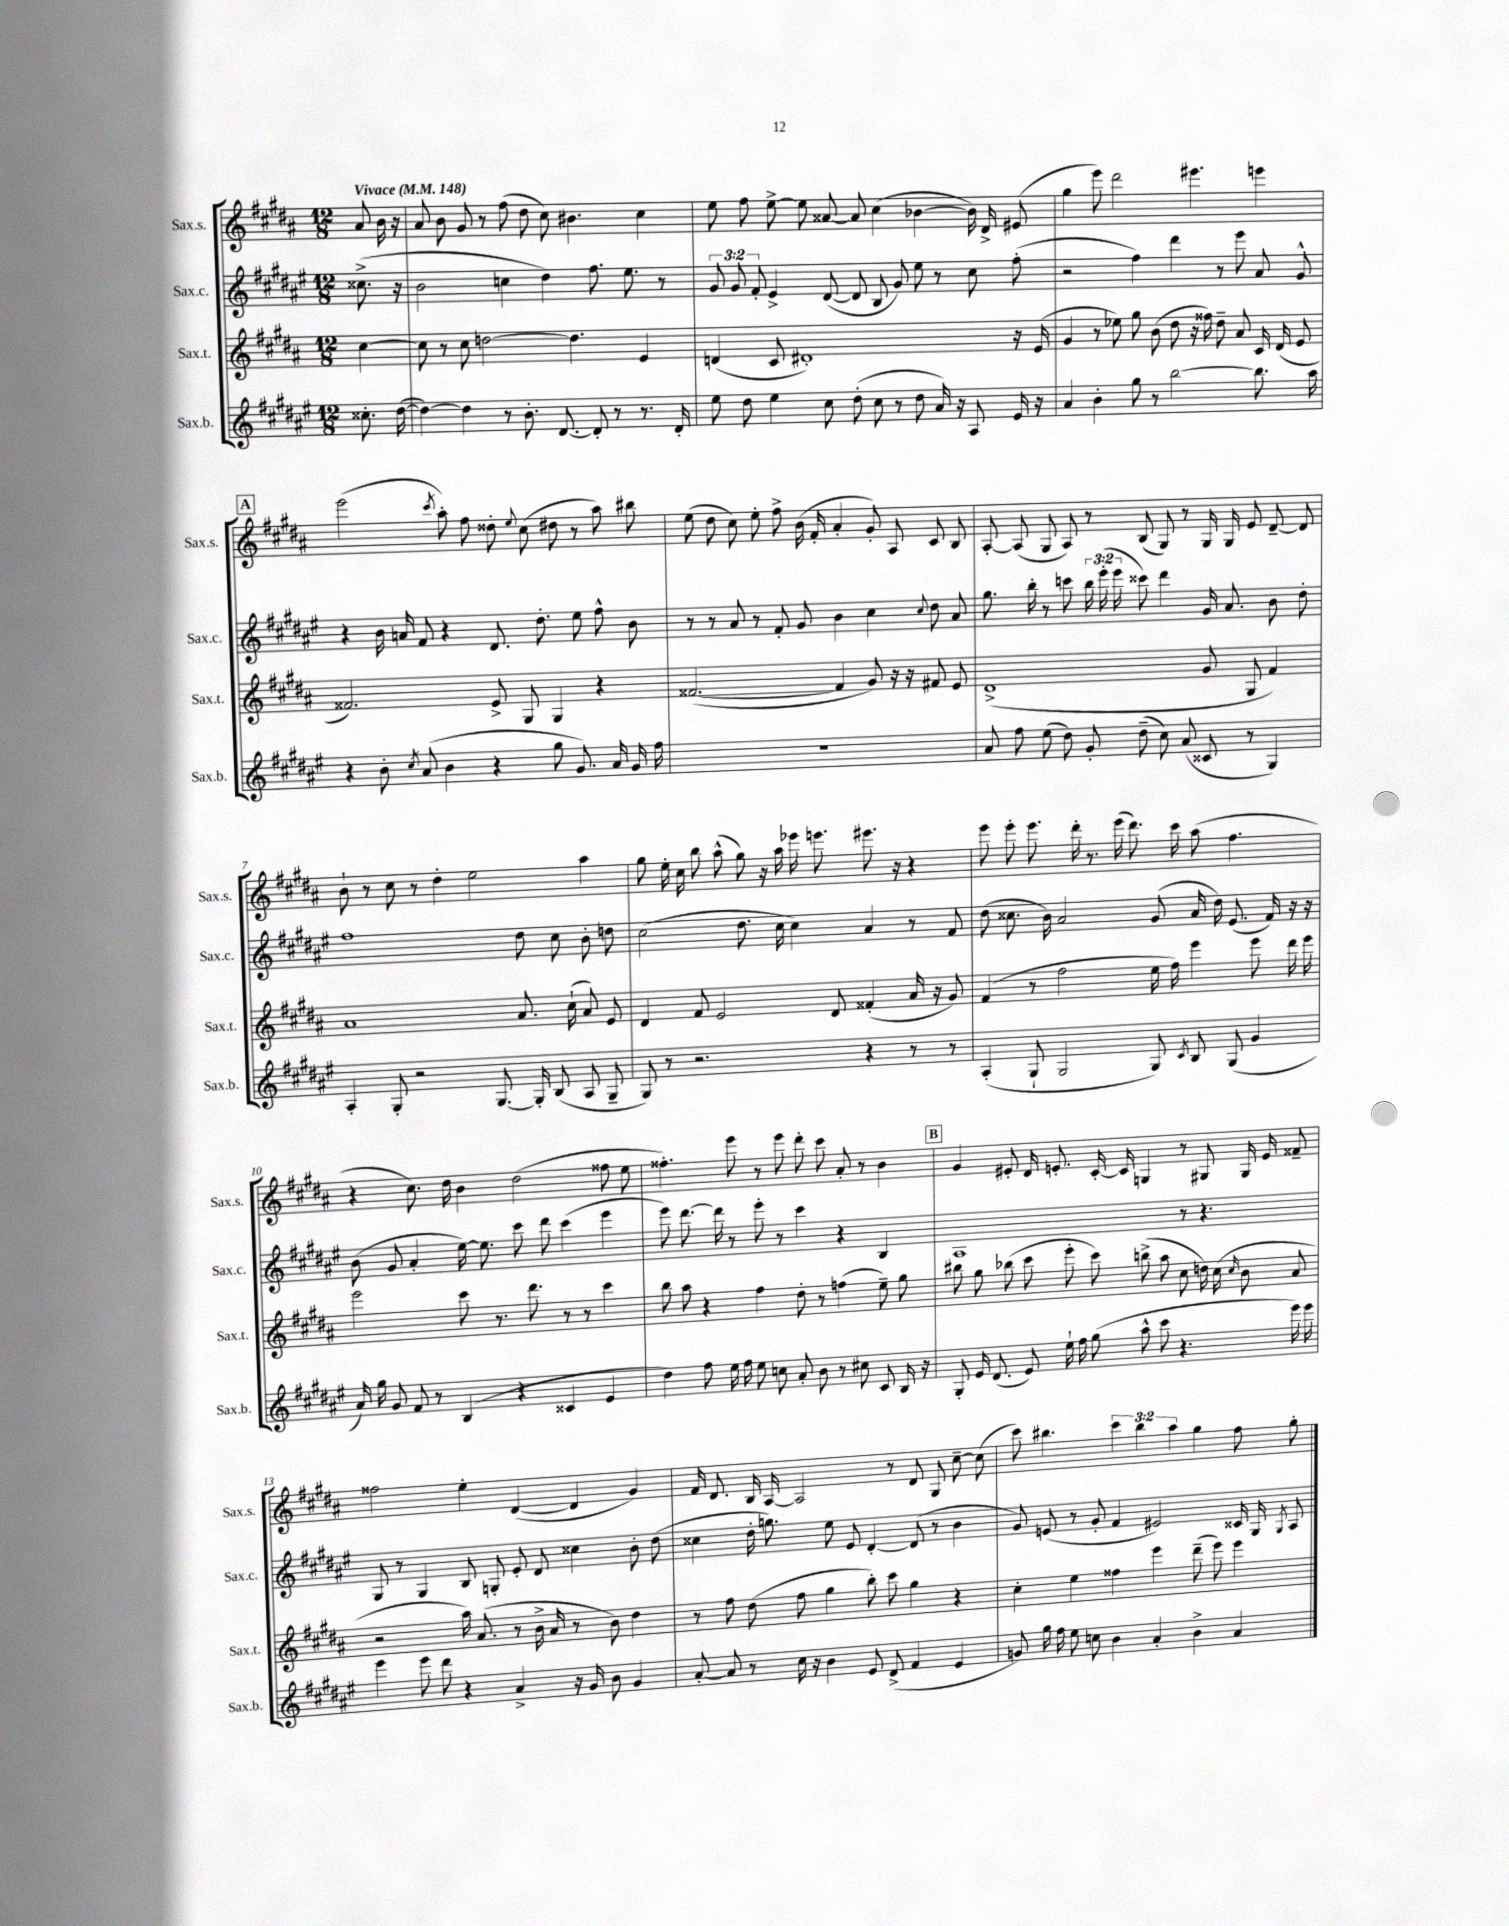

**kern	**kern	**kern	**kern
*part4	*part3	*part2	*part1
*staff4	*staff3	*staff2	*staff1
*I"Sax.b.	*I"Sax.t.	*I"Sax.c.	*I"Sax.s.
*I'Sax.b.	*I'Sax.t.	*I'Sax.c.	*I'Sax.s.
*clefG2	*clefG2	*clefG2	*clefG2
*k[f#c#g#d#a#e#]	*k[f#c#g#d#a#]	*k[f#c#g#d#a#e#]	*k[f#c#g#d#a#]
*M12/8	*M12/8	*M12/8	*M12/8
*MM148	*MM148	*MM148	*MM148
=	=	=	=
!	!	!	!LO:TX:a:B:t=Vivace
8.cc##X'\	[4cc#\	(8.cc##X^\	8a#/
.	.	.	16b\
([16dd#\	.	16r	16r
=1	=1	=1	=1
4dd#\_)	8cc#\]	2b\	8a#/
.	8r	.	8b\
4dd#\]	8cc#\	.	8g#/
.	[2ddn\	.	8r
8r	.	4ccn\	(8ff#\
8.b'\	.	.	8dd#\
.	.	4dd#\)	8cc#\)
[8.d#/	.	.	.
.	4.dd\]	.	4.b#X\
8d#'/]	.	8.ff#\	.
8r	.	.	.
.	.	8.ee#\	.
8.r	4e/	.	4cc#\
.	.	8r	.
16d#'/	.	.	.
=2	=2	=2	=2
8ee#\	(4dn/	12g#/	8ee\
.	.	12g#/	.
8dd#\	.	.	8ff#\
.	.	12f#'/	.
4ee#\	8c#/	4e#^/	[8ee^\
.	1d#X')	.	8ee\]
8cc#\	.	([8d#/	[8a##X/
(8dd#'\	.	8d#/]	8a##/]
8cc#\	.	8B/	(4cc#\
8r	.	8g#/)	.
8dd#\	.	8ee#\	[4b-X\
16a#/)	.	8r	.
16r	.	.	.
8A#/	.	8cc#\	16b-\])
.	.	.	16d#^/
16e#/	16r	(8ff#'\	(8e#X/
16r	(16e/	.	.
=3	=3	=3	=3
4a#/	4g#/	2r	4gg#\
4b'\	8r	.	8eee\)
.	8ee-X\)	.	2ddd#\
8gg#\	8gg#\	4ff#\)	.
8r	(8b\	.	.
[2bb\	8dd#\	4ddd#\	.
.	16r	.	4.eee#X\
.	16ff##X\)	.	.
.	8dd#~\	8r	.
.	8a#/	8eee#\	.
8.bb\]	16c#/	8a#/	4eeen\
.	(16d#/	.	.
.	8e/	8g#^^/	.
16aa#\	.	.	.
!!LO:LB:g=z
!!LO:REH:place=s1:t=A
=4	=4	=4	=4
4r	2.f##X/)	4r	(2eee\
8b'\	.	16b\	.
.	.	16an/	.
8qcc#/	.	.	.
(8a#/	.	8f#/	.
.	.	.	8qccc#/
4b\	.	4r	8aa#'\)
.	.	.	8ff#\
4r	8e^/	8.d#/	8dd##X'\
.	.	.	8qqee/
.	8G#/	.	(8cc#\
.	.	8.dd#'\	.
8gg#\	4G#/	.	8dd#X\
8.g#/)	.	8ee#\	8r
.	4r	8ff#^^\	8aa#\)
16a#/	.	.	.
16g#/	.	8b\	8bb#X\
16ff#\	.	.	.
=5	=5	=5	=5
1.r	([2.f##X/	8r	(8ee\
.	.	8r	8dd#\
.	.	8a#/	8cc#\)
.	.	8r	8ee'\
.	.	8f#'/	8ff#^\
.	.	8g#/	(16b\
.	.	.	16f#'/
.	4f##/]	4b\	4a#'/
.	8g#/)	4cc#\	8g#'/)
.	16r	.	8A#/
.	16r	.	.
.	.	8qqcc#/	.
.	8f#X/	8dd#\	8c#/
.	8e/	8a#/	8B/
=6	=6	=6	=6
8a#/	(1d#^	8.gg#\	[8A#'/
8ff#\	.	.	(8A#/]
.	.	16bb'\	.
(8ee#\	.	8r	8G#/
8dd#\)	.	8cccn\	8A#/)
8g#'/	.	24bb\	8r
.	.	(24eee#'\	.
.	.	24eee#\	.
(8dd#~\	.	8ccc##X\)	(8B/
8cc#\)	.	4ddd#\	8G#/)
(8a#/	.	.	8r
8c##X/	8g#/	16g#/	16G#/
.	.	8.a#/	16G#/
8r	8G#/	.	8e/
4G#/)	4f#/)	8b\	[8d#~/
.	.	8dd#'\	8d#/]
!!LO:LB:g=z
=7	=7	=7	=7
4A#'/	1a#	1ff#	8b`\
.	.	.	8r
8G#'/	.	.	8cc#\
2r	.	.	8r
.	.	.	4dd#'\
.	.	.	2ee\
[8.G#/	.	.	.
.	8.a#/	8dd#\	.
16G#'/]	.	.	.
(8B/	.	8cc#\	.
.	(16cc#`\	.	.
8A#/	8a#/)	8b'\	4aa#\
8G#~/	8e/	8ddn\	.
=8	=8	=8	=8
8G#/)	4d#/	(2cc#\	8gg#\
8r	.	.	16ee'\
.	.	.	16cc#\
2.r	8f#/	.	8bb\
.	2e/	.	(8aa#^^\
.	.	8.dd#\	8gg#\)
.	.	.	16r
.	.	16cc#\	16aa#\
.	.	4cc#\)	16eee-X\
.	.	.	8.eeen\
.	8d#/	.	.
4r	(4f##X'/	4a#/	8.eee#X\
.	.	.	16r
8r	16a#/	8r	4r
.	16r	.	.
8r	8g#/)	8f#/	.
=9	=9	=9	=9
(4A#'/	(4f#/	(8dd#\	8eee\
.	.	8.cc##X\	8eee'\
8G#`/	8r	.	8.eee\
.	.	16b\)	.
2G#/	2ff#\	2a#/	.
.	.	.	16ddd#'\
.	.	.	8.r
.	.	.	(16eee\
.	.	.	8.ddd#\)
8G#/)	16ee\	(8g#/	.
.	16ff#\)	.	16ccc#\
8qc#/	.	.	.
8B/	4eee\	16a#/	(8aa#\
.	.	16dd#\)	.
(8G#/	.	(8.e#/	4.ff#\
4g#/	8eee\	.	.
.	.	16f#/)	.
.	16ddd#\	16r	.
.	16eee\	16r	.
!!LO:LB:g=z
=10	=10	=10	=10
16a#/)	2eee\	(8b\	4r
16gg#\	.	.	.
8g#/	.	8g#/	.
8f#/	.	4a#'/	8.cc#\)
8r	.	.	.
.	.	.	16dd#\
(4B/	8ccc#\	[16ee#\)	4b\
.	.	8.ee#\]	.
.	8.r	.	.
4r	.	8ccc#\	(2dd#\
.	8.ddd#\	.	.
.	.	8ddd#\	.
4c##X/	8r	(4ccc#\	.
.	8r	.	.
4e#/	4ccc#\	4eee#\	8ff##X\
.	.	.	8ee\
=11	=11	=11	=11
4dd#\)	8bb\	8eee#\)	4.ff##X'\)
.	8aa#\	[8.ddd#\	.
8ff#\	4r	.	.
.	.	16ddd#\]	.
16ee#\	.	8r	8eee\
16ff#\	.	.	.
8ee#\	4ff#\	8eee#'\	8r
8ccn\	.	8r	8eee\
8a#'/	8dd#'\	4ccc#\	8ddd#'\
8b\	8r	.	8ccc#\
8r	(4ffn\	4r	8a#'/
8cc#X\	.	.	8r
8c#/	8ee~\)	4B/	4b\
16B/	8gg#\	.	.
16r	.	.	.
!!LO:REH:place=s1:t=B
=12	=12	=12	=12
8G#'/	8bb#X\	1A#	4g#/
16e#/	8gg#\	.	.
(8.d#/	.	.	.
.	(8bb-X\	.	8e#X'/
8e#/)	8ccc#\	.	16d#/
.	.	.	8.en'/
16ee#`\	8eee'\	.	.
16ff#\	.	.	.
(8gg#\	8ccc#\)	.	[16c#'/
.	.	.	16c#/]
8aa#^^\	(8bbn^\	.	4Gn/
8ccc#\	8aa#\	.	.
4.r	8cc#\	8r	8r
.	16ddn\)	4.r	8G#X/
.	(16cc#\	.	.
.	16qqcc#/	.	.
.	8b\	.	16G#/
.	.	.	16e/
16eee#\)	8a#/	.	8f##X~/
16eee#\	.	.	.
!!LO:LB:g=z
=13	=13	=13	=13
4eee#\	2r	8G#/	2ff##X\
.	.	8r	.
8eee#\	.	4G#/	.
8ddd#\	.	.	.
4r	16aa#\)	8B/	4ee'\
.	(8.a#/	.	.
.	.	8Gn'/	.
4a#^/	8r	8e#'/	([4d#/
.	16b^\	8d#/	.
.	16a#/	.	.
16r	8r	4cc##X\	4d#/]
16g#/	.	.	.
8b\	8b\)	.	.
4g#/	4dd#\	8b'\	4g#/)
.	.	(8dd#\	.
=14	=14	=14	=14
[8a#'/	8r	4cc##X\	16f#/
.	.	.	8.d#/
8a#/]	8ff#\	.	.
8r	(8dd#\	16dd#'\	16B/
.	.	8.ggn\)	[16A#/
16cc#\	8ff#\	.	2A#/]
16r	.	.	.
4b\	4gg#\	8ee#\	.
.	.	8e#/	.
8e#/	8bb'\)	[4d#'/	.
(8d#^/	8ccc#\	.	8r
4f#/	4gg#\	(8d#/]	8d#/
.	.	8r	8G#/
4e#/	4r	4b\	[8cc#~\
.	.	.	(8cc#\]
=15	=15	=15	=15
8gn/)	4cc#'\	8g#/)	8ccc#\)
16gg#\	.	(8en/	4.bb#X\
16ff#\	.	.	.
8ee#\	4ee\	8r	.
8ccn\	.	8g#'/	.
4b\	4ff##X\	4f#/	6ccc#\
.	.	.	6bb#\
4a#'/	4eee\	2e#X/)	.
.	.	.	6aa#\
4b^\	(8ddd#~\	.	4gg#\
.	8eee\)	.	.
4a#/	4eee\	16c##X/	8ff#\
.	.	16G#/	.
.	.	8qG#/	.
.	.	8A#/	8gg#'\
==	==	==	==
*-	*-	*-	*-
